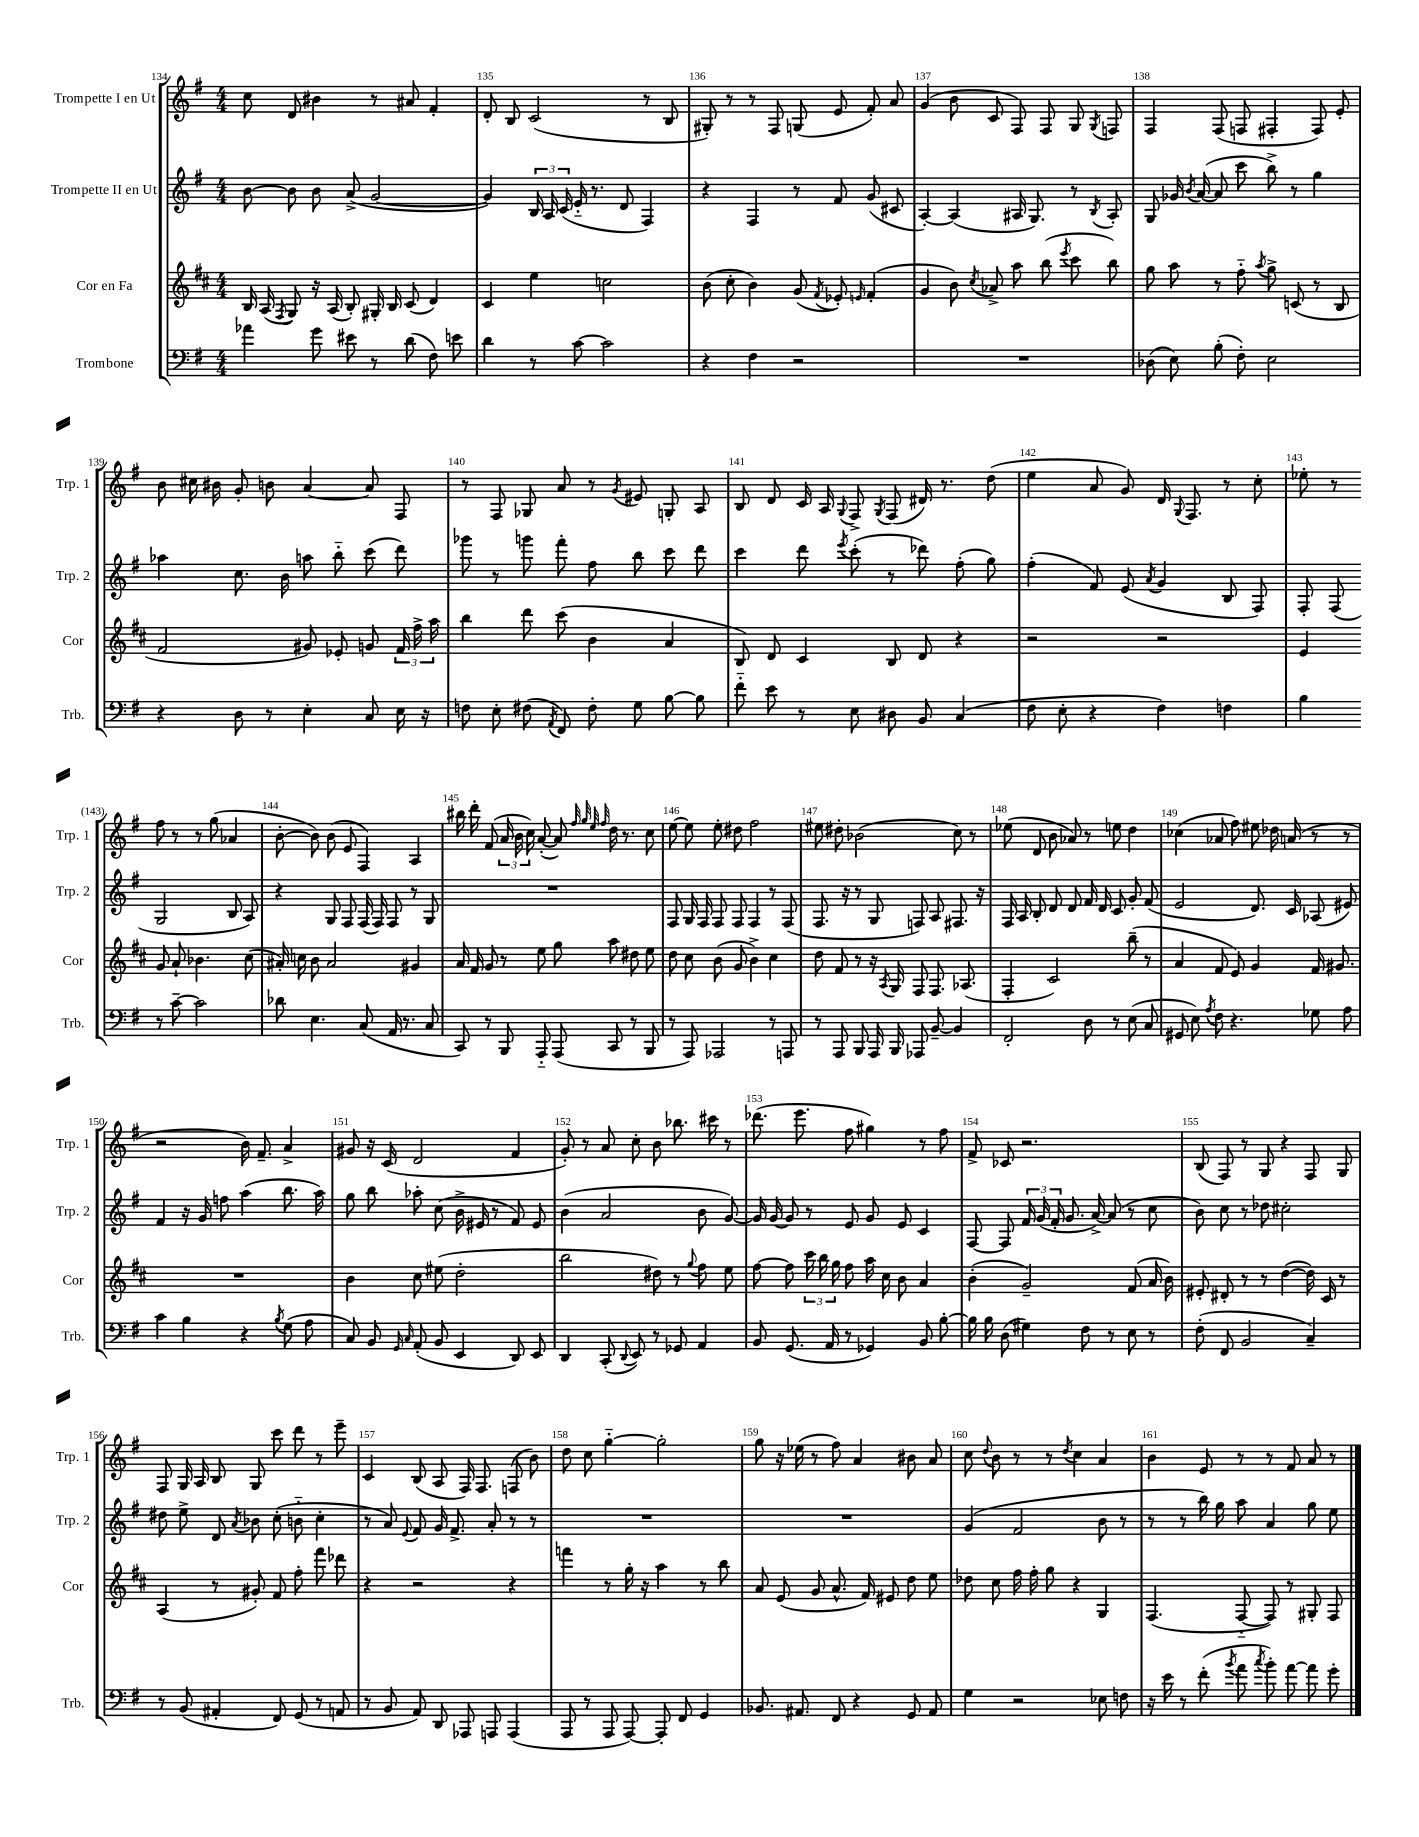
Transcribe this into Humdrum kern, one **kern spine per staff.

**kern	**kern	**kern	**kern
*staff4	*staff3	*staff2	*staff1
*clefF4	*clefG2	*clefG2	*clefG2
*k[f#]	*k[f#c#]	*k[f#]	*k[f#]
*M4/4	*M4/4	*M4/4	*M4/4
4a-\	16B/	[8b\	8cc\
.	(16A/	.	.
.	8qF#/	.	.
.	8G/)	8b\]	8d/
8g\	16r	8b\	4b#\
.	(16A/	.	.
8e#\	8B'/)	(8a^/	.
8r	16G#'/	[2g/	8r
.	16B/	.	.
(8d\	(8c#/	.	8a#/
8F#\)	4d/)	.	4f#'/
8e\	.	.	.
=	=	=	=
4d\	4c#/	4g/])	8d'/
.	.	.	8B/
8r	4ee\	24B/	(2c/
.	.	24A/	.
.	.	(24c/	.
[8c\	.	16e'~/	.
.	.	8.r	.
2c\]	2cc\	.	.
.	.	8d/	.
.	.	4F#/)	8r
.	.	.	8B/
=	=	=	=
4r	(8b\	4r	8G#'/)
.	8cc#'\	.	8r
4F#\	4b\)	4F#/	8r
.	.	.	8F#/
2r	(8g/	8r	(8G/
.	8qf#/	.	.
.	8e-'/)	8f#/	8e/
.	16qqe/	.	.
.	(4f#'/	(8g/	8f#'/)
.	.	8c#/	8a/
=	=	=	=
1r	4g/	[4A'/)	(4g/
.	8b\)	(4A/]	8b\
.	8qcc#/	.	.
.	8a-^/	.	8c/
.	8aa\	16A#/	8F#/)
.	.	8.G/)	.
.	(8bb\	.	8F#/
.	8qeee/	.	.
.	8ccc#\	8r	8G/
.	.	8qB/	8qG/
.	8bb\)	8A#'/	8F/
=	=	=	=
(8D-\	8gg\	8G/	4F#/
8E\)	8aa\	16g-/	.
.	.	8qb/	.
.	.	([16a/	.
(8B'\	8r	8a/]	(8F#/
8F#'\)	8ff#'~\	8ccc\	8F/
.	8qaa/	.	.
2E\	8gg^\	8bb^\)	4F#'/
.	(8c/	8r	.
.	8r	4gg\	8F#/)
.	8B/	.	8e'/
=	=	=	=
4r	2f#/	4aa-\	8b\
.	.	.	16cc#\
.	.	.	16b#\
8D\	.	8.cc\	8g'/
8r	.	.	8b\
.	.	16b\	.
4E'\	8g#/)	8aa\	[4a/
.	8e-'/	8bb'~\	.
8C/	8g/	(8ccc\	8a/]
16E\	24f#/	8ddd\)	8F#/
.	24ff#^\	.	.
16r	.	.	.
.	24aa\	.	.
=	=	=	=
8F\	4bb\	8ggg-\	8r
8E'\	.	8r	8F#/
(8F#\	8ddd\	8ggg\	8G-/
8qAA/	.	.	.
8FF#/)	(8ccc#\	8fff#'\	8a/
8F#'\	4b\	8ff#\	8r
.	.	.	8qg/
8G\	.	8bb\	8e#/
[8B\	4a/	8ccc\	8G'/
8B\]	.	8ddd\	8A/
=	=	=	=
8f#'~\	8B/)	4ccc\	8B/
8e\	8d/	.	8d/
8r	4c#/	8ddd\	16c/
.	.	.	16A/
.	.	8qeee/	8qqG/
8E\	.	(8ccc'\	8F#^/
.	.	.	8qG/
8D#\	8B/	8r	(8F#/
8BB/	8d/	8ddd-\)	16d#/)
.	.	.	8.r
(4C/	4r	(8ff#'\	.
.	.	8gg\)	(8dd\
=	=	=	=
8F#\	2r	(4ff#'\	4ee\
8E'\	.	.	.
4r	.	8f#/)	8a/
.	.	(8e/	8g/)
.	.	8qa/	.
4F#\)	2r	4g/	16d/
.	.	.	8qqG/
.	.	.	8.F#/
4F\	.	8B/	8r
.	.	8F#/)	8cc'\
=	=	=	=
4B\	4e/	8F#'/	8ee-'\
.	.	(8F#/	8r
8r	8g/	2G/	8ff#\
[8c~\	8a`/	.	8r
2c\]	4.b-\	.	8r
.	.	.	(8gg\
.	.	8B/	4a-/
.	(8cc#\	8A/)	.
=	=	=	=
8d-\	16a#'/)	4r	[8b'\
.	16cc\	.	.
4.E\	8b\	.	8b\])
.	2a#/	8G/	(8b\
.	.	8F#/	8e/
(8C/	.	(16F#/	4F#/)
.	.	16F#/)	.
16AA/	.	8F#/	.
8.r	.	.	.
.	4g#/	8r	4A/
8C/	.	8G/	.
=	=	=	=
8CC/)	16a/	1r	16bb#\
.	16f#/	.	16ddd'\
8r	8g/	.	(8f#/
8BBB/	8r	.	24a/
.	.	.	24b\
.	.	.	24cc\)
8AAA'~/	8ee\	.	([8a'/
(8AAA/	8gg\	.	8a/])
.	.	.	32qqff#/
.	.	.	32qqgg/
.	.	.	32qqee/
.	.	.	32qqff#/
8CC/	8aa\	.	16dd\
.	.	.	8.r
8r	8dd#\	.	.
8BBB/	8ee\	.	8cc\
=	=	=	=
8r	8dd\	8F#/	[8ee\
8AAA/)	8cc#\	16G/	8ee\]
.	.	16F#/	.
2AAA-/	(8b\	8F#/	8ee'\
.	8g/	8F#/	8dd#\
.	4b^\)	4F#/	2ff#\
8r	4cc#\	8r	.
8AAA/	.	(8F#/	.
=	=	=	=
8r	8dd\	8.F#/	8ee#\
8AAA/	8f#/	.	8dd#'\
.	.	16r	.
8BBB/	8r	8r	(2b-\
16AAA/	16r	8G/	.
.	8qA/	.	.
16BBB/	16G/	.	.
8AAA-/	8F#/	8F/)	.
[8BB~/	8.F#/	8A/	.
4BB/]	.	8.F#/	8cc\)
.	(8.A-/	.	.
.	.	.	8r
.	.	16r	.
=	=	=	=
2FF#'/	4F#'/	16F#/	(8ee-\
.	.	16A/	.
.	.	8B'/	8d/
.	2c#/)	8d/	8b\
.	.	8d/	8a-/)
8D\	.	16f#/	8r
.	.	16d/	.
8r	.	8c/	8ee\
(8E\	(8bb~\	8g'/	4dd\
8C/	8r	(8f#/	.
=	=	=	=
8GG#/	4a/	2e/	(4cc-\
8E\)	.	.	.
8qA/	.	.	.
8F#\	8f#/	.	8a-/
4.r	8e/)	.	8ff#\)
.	4g/	8.d/)	8ee#\
.	.	.	16dd-\
.	.	16c/	(16a/
8G-\	16f#/	(8A-/	8r
.	8.g#/	.	.
8A\	.	8e#/)	8r
=	=	=	=
4c\	1r	4f#/	2r
4B\	.	16r	.
.	.	16g/	.
.	.	8ff\	.
4r	.	(4aa\	16b\)
.	.	.	8.f#~/
8qB/	.	.	.
(8G\	.	8.bb\	4a^/
8A\	.	.	.
.	.	16aa\)	.
=	=	=	=
8C/)	4b\	8gg\	8g#/
8BB/	.	8bb\	16r
.	.	.	(16c/
16qqGG/	.	.	.
16qqC/	.	.	.
(8AA'/	8cc#\	8aa-'\	2d/
8BB/	(8ee#\	(8cc\	.
4EE/	2dd'\	16b^\	.
.	.	16e#/	.
.	.	8r	.
8DD/)	.	8f#/)	4f#/
8EE/	.	8e#/	.
=	=	=	=
4DD/	2bb\	(4b\	8g'/)
.	.	.	8r
(8CC'/	.	2a/	8a/
8qqDD/	.	.	.
8EE/)	.	.	8cc'\
8r	8dd#\)	.	8b\
8GG-/	8r	.	8.bb-\
.	8qqgg/	.	.
4AA/	8ff#\	8b\	.
.	.	.	16ccc#\
.	8ee\	[8g/)	8r
=	=	=	=
8BB/	[8ff#\	16g/]	(8.ddd-\
.	.	[16g/	.
(8.GG/	8ff#\]	8g/]	.
.	.	.	8.eee\
.	24ccc#\	8r	.
.	24bb\	.	.
16AA/	.	.	.
.	24gg\	.	.
8r	8ff#\	8e/	8ff#\
4GG-/)	16aa\	8g/	4gg#\)
.	16cc#\	.	.
.	8b\	8e/	.
8BB/	4a/	4c/	8r
[8B'\	.	.	8ff#\
=	=	=	=
16B\]	(4b'\	[8F#/	8f#^/
16B\	.	.	.
(8D\	.	8F#/]	8c-/
4G#\)	2g~/)	24f#/	2.r
.	.	(24g/	.
.	.	24f#'/	.
.	.	8.g/	.
8F#\	.	.	.
.	.	[16a^/)	.
8r	.	(8a/]	.
8E\	(8f#/	8r	.
8r	16a/	8cc\	.
.	16b\)	.	.
=	=	=	=
(8F#'\	8e#'/	8b\)	(8B/
8FF#/	8d#'/	8cc\	8F#/)
2BB/	8r	8r	8r
.	8r	8dd-\	8G/
.	([4dd\	2cc#'\	4r
4C~/)	16dd\])	.	8F#/
.	16c#/	.	.
.	8r	.	8G/
=	=	=	=
8r	(4A/	8dd#\	8F#/
(8BB/	.	8ee^\	16G/
.	.	.	16A/
4AA#'/	8r	8d/	8B/
.	.	8qa/	.
.	8g#'/)	8b-\	8G/
8FF#/)	8f#/	(8cc'\	8ccc\
(8GG/	8ff#'\	8b'~\	8ddd\
8r	8fff#\	4cc'\	8r
8AA/	8ddd-\	.	8eee~\
=	=	=	=
8r	4r	8r	4c/
8BB/	.	8a/)	.
.	.	8qqe/	.
8AA/)	2r	8f#/	(8B/
8DD/	.	16g/	8A/
.	.	8.f#^/	.
8AAA-/	.	.	16F#/)
.	.	.	8.F#/
8AAA/	.	8a'/	.
(4AAA/	4r	8r	(8F/
.	.	8r	8b\)
=	=	=	=
8AAA/	4fff\	1r	8dd\
8r	.	.	8cc\
8AAA/	8r	.	[4gg'~\
[8AAA/)	16gg'\	.	.
.	16r	.	.
8AAA'/]	4aa\	.	2gg'\]
8FF#/	.	.	.
4GG/	8r	.	.
.	8bb\	.	.
=	=	=	=
8.BB-/	8a/	1r	8gg\
.	(8e/	.	16r
8.AA#/	.	.	(16ee-\
.	8g/	.	8r
8FF#/	8.a^^/	.	8ff#\)
4r	.	.	4a/
.	16f#/)	.	.
.	8e#/	.	.
8GG/	8dd\	.	8b#\
8AA#/	8ee\	.	8a/
=	=	=	=
4G\	8dd-\	(4g/	8cc\
.	.	.	8qqdd/
.	8cc#\	.	8b\
2r	16ff#\	2f#/	8r
.	16ff#'\	.	.
.	8gg\	.	8r
.	.	.	8qdd/
.	4r	.	4cc\
8E-\	4G/	8b\	4a/
8F\	.	8r	.
=	=	=	=
16r	(4.F#/	8r	4b\
16e\	.	.	.
8r	.	8r	.
(8f#'\	.	16bb\)	8e/
.	.	16gg\	.
8qb/	.	.	.
8a\	[8F#'~/	8aa\	8r
8qcc/	.	.	.
8b'\)	8F#/])	4a/	8r
[8a\	8r	.	8f#/
8a\]	8G#'/	8gg\	8a/
8g'\	8F#/	8ee\	8r
==	==	==	==
*-	*-	*-	*-
